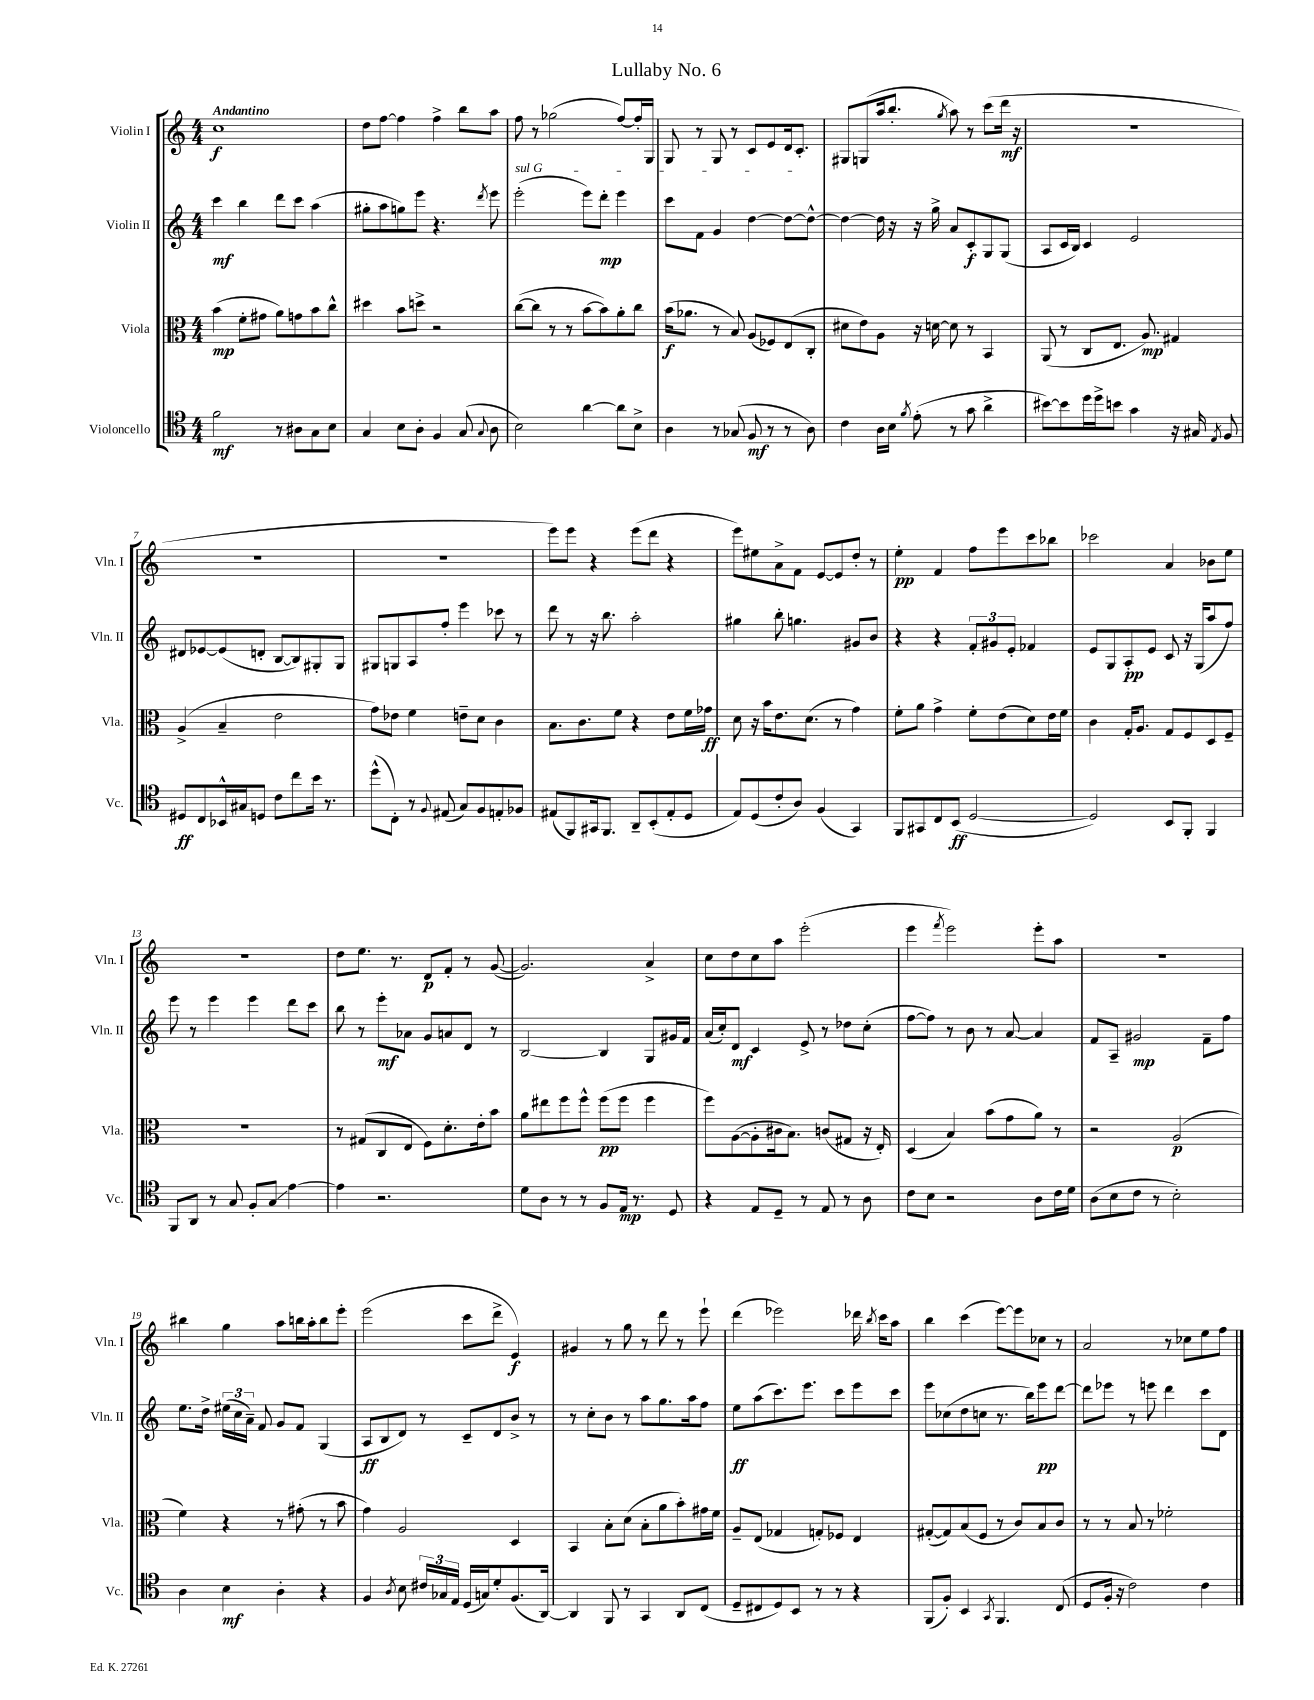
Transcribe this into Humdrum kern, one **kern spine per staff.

**kern	**kern	**kern	**kern
*staff4	*staff3	*staff2	*staff1
*clefC4	*clefC3	*clefG2	*clefG2
*k[]	*k[]	*k[]	*k[]
*M4/4	*M4/4	*M4/4	*M4/4
2f	(4b	4ccc	1cc
.	8f'	4bb	.
.	8g#	.	.
8r	8a)	8ddd	.
8A#	8g	8ccc	.
8G	8b	(4aa	.
8B	8cc^^	.	.
=	=	=	=
4G	4dd#	8gg#'	8dd
.	.	8aa	[8ff
8B	8b	8gg)	4ff]
8A'	8dd^	8eee	.
4F	2r	4.r	4ff^
(8G	.	.	8bb
8qqG	.	8qddd	.
8A	.	8eee	8aa
=	=	=	=
2B)	([8cc	(2eee'	8ff
.	8cc]	.	8r
.	8r	.	(2gg-
.	8r	.	.
[4a	[8b	8eee)	.
.	8b])	8ddd'	.
8a]	8a'	4eee	[8ff)
8B^	8cc	.	16ff']
.	.	.	16G
=	=	=	=
4A	(16b	8ccc	8G
.	8.a-	.	.
.	.	8f	8r
8r	8r	4g	8G
(8G-	8B)	.	8r
8F	(8A	[4dd	8c
8r	8F-)	.	8e
8r	(8E	8dd_	16d
.	.	.	8.c'
8A)	8C'	8dd^^_	.
=	=	=	=
4c	8d#	4dd_	8G#
.	8e)	.	(8G
16A	8A	16dd]	16aa
16B	.	16r	8.bb'
8qf	.	.	.
(8e'	16r	16r	.
.	[16d	16gg^	.
.	.	.	8qgg
8r	8d]	8a	8aa)
8g	8r	8c'	8r
4a^	4BB	8G	(8ccc
.	.	(8G	16ddd
.	.	.	16r
=	=	=	=
[8b#)	(8AA	8A	1r
8b#]	8r	16c	.
.	.	16B)	.
16dd	8C	4c	.
16dd^	.	.	.
8b	8.E	.	.
4g	.	2e	.
.	8.A)	.	.
16r	4G#	.	.
16G#	.	.	.
8qE	.	.	.
8F	.	.	.
=	=	=	=
8D#	(4A^	8d#	1r
8C	.	[8e-	.
16BB-^^	4B~	(8e-]	.
16G#	.	.	.
8D	.	8d'	.
8c	2e	[8B	.
8cc	.	8B])	.
16b	.	8G#'	.
8.r	.	.	.
.	.	8G#	.
=	=	=	=
(8dd^^	8g)	8G#	1r
8C')	8e-	8G	.
8r	4f	8A	.
8qqF	.	.	.
(8E#	.	8ff'	.
8G)	8e~	4eee	.
8F	8d	.	.
8E'	4c	8ccc-	.
8F-	.	8r	.
=	=	=	=
(8E#	8.B	8ddd	8eee)
8FF)	.	8r	8eee
.	8.c	.	.
16GG#	.	16r	4r
8.FF	.	8.bb	.
.	8f	.	.
8AA~	4r	2aa'	(8eee
(8BB'	.	.	8ddd
8E#'	8e	.	4r
8D	16f	.	.
.	16g-	.	.
=	=	=	=
8E)	8d	4gg#	8eee)
(8D	16r	.	8ee#
.	16b	.	.
8c'	8.e	8bb'	8a^
8A)	.	4.gg	8f
.	(8.d	.	.
(4F	.	.	[8e
.	8r	.	8e]
4GG)	4g)	8g#	8dd'
.	.	8b	8r
=	=	=	=
8FF	8f'	4r	4ee'
8GG#	8a	.	.
8C	4g^	4r	4f
(8BB	.	.	.
[2D	8f'	12f'	8ff
.	.	12g#	.
.	(8e	.	8eee
.	.	12e'	.
.	8d)	4f-	8ccc
.	16e	.	8bb-
.	16f	.	.
=	=	=	=
2D])	4c	8e	2ccc-
.	.	8G	.
.	16G'	8A'	.
.	8.A	.	.
.	.	8e	.
8BB	8G	8c	4a
8FF'	8F	16r	.
.	.	(16G	.
4FF	8D	8aa	8b-
.	8F~	8ff)	8ee
=	=	=	=
8FF	1r	8eee	1r
8AA	.	8r	.
8r	.	4eee	.
8G	.	.	.
8F'	.	4eee	.
8G	.	.	.
[4e	.	8ddd	.
.	.	8ccc	.
=	=	=	=
4e]	8r	8bb	8dd
.	(8G#	8r	8.ee
2.r	8C	8eee'	.
.	.	.	8.r
.	8E	8a-	.
.	8F)	8g	8d
.	8.d'	8a	8f'
.	.	8d	8r
.	16e'	.	.
.	8b	8r	([8g
=	=	=	=
8d	8a	[2B	2.g])
8A	8ee#	.	.
8r	8ff	.	.
8r	8ff^^	.	.
8F	(8ff	4B]	.
16E	8ff	.	.
8.r	.	.	.
.	4ff	8G	4a^
8D	.	16g#	.
.	.	16f	.
=	=	=	=
4r	8ff)	(16a	8cc
.	.	16cc')	.
.	([8A	8d	8dd
8E	8A']	4c	8cc
8D~	16c#	.	8aa
.	8.B)	.	.
8r	.	8e^	(2eee'
8E	(8c	8r	.
8r	8G#	8dd-	.
8A	16r	(8cc'	.
.	16E')	.	.
=	=	=	=
8c	(4D	[8ff	4eee
8B	.	8ff])	.
.	.	.	8qfff
2r	4B)	8r	2eee)
.	.	8b	.
.	(8b	8r	.
.	8g	[8a	.
8A	8a)	4a]	8eee'
16c	8r	.	8aa
16d	.	.	.
=	=	=	=
(8A	2r	8f	1r
8B	.	8A~	.
8c	.	2g#	.
8r	.	.	.
2B')	(2A	.	.
.	.	8f~	.
.	.	8ff	.
=	=	=	=
4A	4f)	8.ee	4bb#
.	.	16dd^	.
4B	4r	(24ee#	4gg
.	.	24cc	.
.	.	24a~)	.
.	.	8f	.
4A'	8r	8g	8aa
.	(8g#'	8f	16bb
.	.	.	16aa'
4r	8r	(4G	8bb
.	8b	.	8eee'
=	=	=	=
4F	4g)	8A	(2eee
.	.	8B	.
8qA	.	.	.
8B	2A	8d)	.
24c#	.	8r	.
24G-	.	.	.
24E	.	.	.
(16D	.	8c~	8ccc
16G)	.	.	.
8d'	.	8d	8ddd^
(8.F	4D	8b^	4e)
.	.	8r	.
[16AA)	.	.	.
=	=	=	=
4AA]	4BB	8r	4g#
.	.	8cc'	.
8FF	8B'	8b	8r
8r	(8d	8r	8gg
4GG	8B'	8aa	8r
.	8a	8.gg	8ddd
8AA	8b')	.	8r
.	.	16aa	.
(8C	16g#	8ff	8eee`
.	16f	.	.
=	=	=	=
8D~	8A~	8ee	(4ddd
8C#	(8E	(8aa	.
8D)	4G-	8.ccc)	2eee-)
8BB	.	.	.
.	.	8.eee	.
8r	8G')	.	.
8r	8F-	8ccc	.
4r	4E	8eee	16ddd-
.	.	.	8qbb
.	.	.	16ccc
.	.	8ccc	8aa
=	=	=	=
(8FF	([8G#'	8eee	4bb
8F')	8G#])	(8cc-	.
4BB	(8B	8dd	(4ccc
.	8F	8cc	.
8qGG	.	.	.
4.FF	8r	8.r	[8eee)
.	8c)	.	8eee]
.	.	16bb)	.
.	8B	8eee	8cc-
(8C	8c	[8ddd	8r
=	=	=	=
8D	8r	8ddd]	2a
16F'	8r	8eee-	.
16r	.	.	.
2c)	8B	8r	.
.	8r	8eee	.
.	2f-'	4ddd	8r
.	.	.	8cc-
4c	.	8ccc	8ee
.	.	8d	8ff
==	==	==	==
*-	*-	*-	*-
